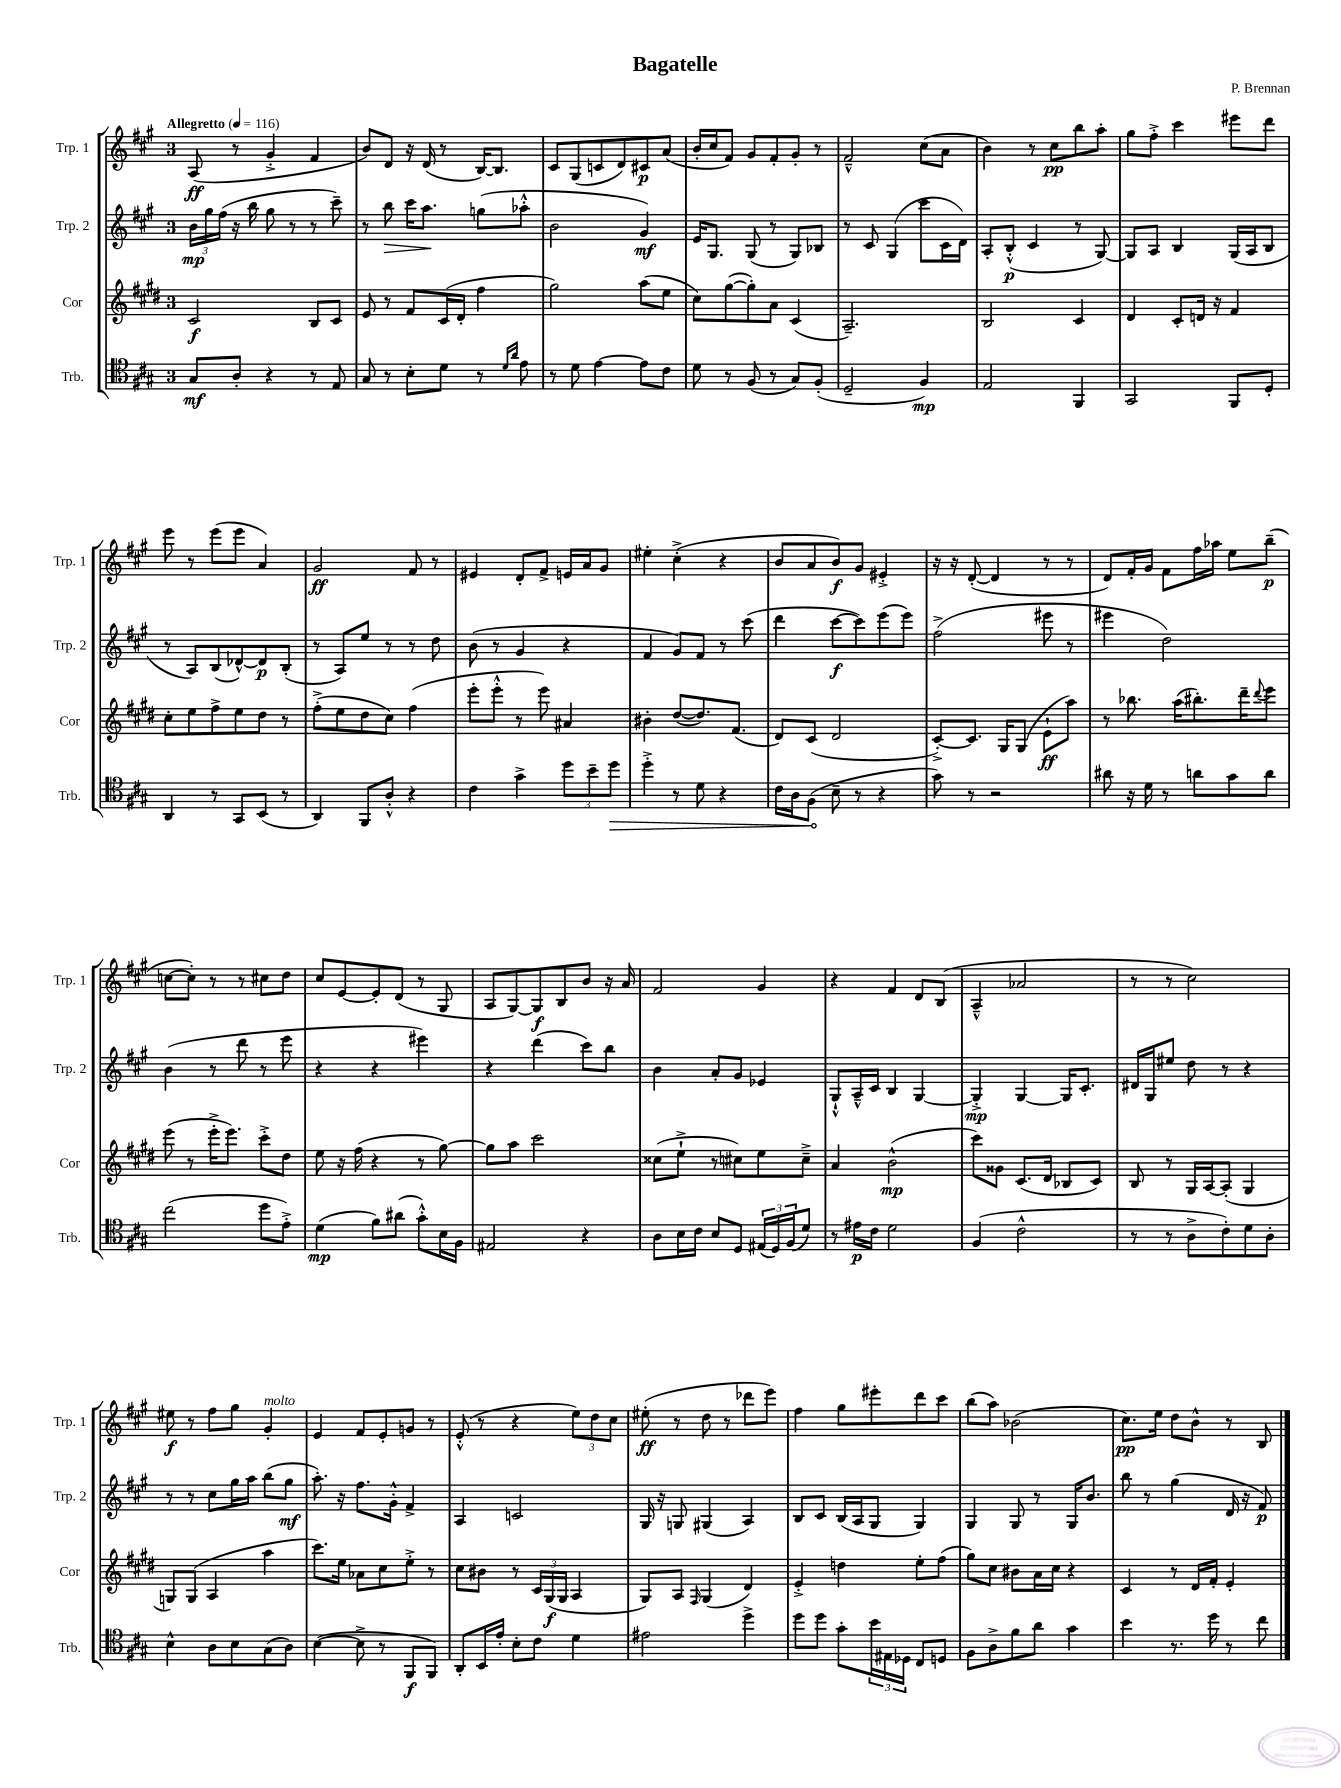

**kern	**dynam	**kern	**dynam	**kern	**dynam	**kern	**dynam
*part4	*part4	*part3	*part3	*part2	*part2	*part1	*part1
*staff4	*staff4	*staff3	*staff3	*staff2	*staff2	*staff1	*staff1
*I"Trb.	*	*I"Cor	*	*I"Trp. 2	*	*I"Trp. 1	*
*I'Trb.	*	*I'Cor	*	*I'Trp. 2	*	*I'Trp. 1	*
*clefC4	*	*clefG2	*	*clefG2	*	*clefG2	*
*k[f#c#g#]	*	*k[f#c#g#d#]	*	*k[f#c#g#]	*	*k[f#c#g#]	*
*M3/4	*	*M3/4	*	*M3/4	*	*M3/4	*
*MM116	*	*MM116	*	*MM116	*	*MM116	*
=1	=1	=1	=1	=1	=1	=1	=1
!	!	!	!	!	!	!LO:TX:a:B:t=Allegretto	!
8G#/L	mf	2c#/	f	24b\LL	mp	(8A/	ff
.	.	.	.	24gg#\	.	.	.
.	.	.	.	(24ff#\JJ	.	.	.
8A'/J	.	.	.	16r	.	8r	.
.	.	.	.	16bb\	.	.	.
4r	.	.	.	8gg#\	.	4g#'^/	.
.	.	.	.	8r	.	.	.
8r	.	8B/L	.	8r	.	4f#/	.
8E/	.	8c#/J	.	8ccc#~\)	.	.	.
=2	=2	=2	=2	=2	=2	=2	=2
8G#/	.	8e/	.	8r	.	8b/L)	.
!	!	!	!	!	!LO:HP:b	!	!
8r	.	8r	.	8bb\	>	8d/J	.
8B'\L	.	8f#/L	.	16ccc#\KL	.	16r	.
.	.	.	.	8.aa\J	.	(16d/	.
8d\J	.	(16c#/L	.	.	.	8r	.
.	.	16d#'/JJ	.	.	.	.	.
8r	.	4ff#\	.	(8ggn\L	]	[16B/KL)	.
.	.	.	.	.	.	8.B/J]	.
16qqd/LL	.	.	.	.	.	.	.
16qqa/JJ	.	.	.	.	.	.	.
8e\	.	.	.	8aa-X'^^\J	.	.	.
=3	=3	=3	=3	=3	=3	=3	=3
8r	.	2gg#\)	.	2b\	.	8c#/L	.
8d\	.	.	.	.	.	(8G#/	.
[4e\	.	.	.	.	.	8cn/	.
.	.	.	.	.	.	8d/)	.
8e\L]	.	(8aa\L	.	4g#/)	mf	8c#X/	p
8c#\J	.	8ee\J	.	.	.	(8a/J	.
=4	=4	=4	=4	=4	=4	=4	=4
8d\	.	8cc#\L)	.	16e/KL	.	16b'/LL	.
.	.	.	.	8.G#/J	.	16cc#/J	.
8r	.	([8gg#\	.	.	.	8f#/J)	.
(8F#/	.	8gg#'\])	.	(8G#/	.	8g#/L	.
8r	.	8a\J	.	8r	.	8f#'/	.
8G#/L)	.	(4c#/	.	8G#/L)	.	8g#'/J	.
(8F#'/J	.	.	.	8B-X/J	.	8r	.
=5	=5	=5	=5	=5	=5	=5	=5
2D~/	.	2.A~/)	.	8r	.	2f#~^^/	.
.	.	.	.	8c#/	.	.	.
.	.	.	.	(4G#/	.	.	.
4F#/)	mp	.	.	8ccc#\L	.	(8cc#\L	.
.	.	.	.	16c#\L	.	8a\J	.
.	.	.	.	16d\JJ)	.	.	.
=6	=6	=6	=6	=6	=6	=6	=6
2E/	.	2B/	.	8A'/L	.	4b\)	.
.	.	.	.	(8B'^^/J	p	.	.
.	.	.	.	4c#/	.	8r	.
.	.	.	.	.	.	8cc#\L	pp
4FF#/	.	4c#/	.	8r	.	8bb\	.
.	.	.	.	[8G#/)	.	8aa'\J	.
=7	=7	=7	=7	=7	=7	=7	=7
2GG#/	.	4d#/	.	8G#/L]	.	8gg#\L	.
.	.	.	.	8A/J	.	8ff#'^\J	.
.	.	8c#'/L	.	4B/	.	4ccc#\	.
.	.	16dn/Jk	.	.	.	.	.
.	.	16r	.	.	.	.	.
8FF#/L	.	4f#/	.	(16G#/LL	.	8eee#X\L	.
.	.	.	.	16A/J	.	.	.
8D'/J	.	.	.	8B/J	.	8ddd\J	.
!!LO:LB:g=z
=8	=8	=8	=8	=8	=8	=8	=8
4AA/	.	8cc#'\L	.	8r	.	8eee\	.
.	.	8ee\	.	8A/L)	.	8r	.
8r	.	8ff#^\	.	(8B/	.	(8eee\L	.
8GG#/L	.	8ee\	.	[8d-X^^/)	.	8eee\J	.
(8BB/J	.	8dd#\J	.	8d-/]	p	4a/)	.
8r	.	8r	.	(8B'/J	.	.	.
=9	=9	=9	=9	=9	=9	=9	=9
4AA/)	.	(8ff#'^\L	.	8r	.	2g#/	ff
.	.	8ee\	.	8A/L)	.	.	.
8FF#/L	.	8dd#\	.	8ee/J	.	.	.
8A'^^/J	.	8cc#\J)	.	8r	.	.	.
4r	.	(4ff#\	.	8r	.	8f#/	.
.	.	.	.	8dd\	.	8r	.
=10	=10	=10	=10	=10	=10	=10	=10
4c#\	.	8eee'\L	.	(8b\	.	4e#X/	.
.	.	8eee'^^\J	.	8r	.	.	.
4g#^\	.	8r	.	4g#/	.	8d'/L	.
.	.	8eee\)	.	.	.	8f#^/J	.
12dd\L	.	4a#X/	.	4r	.	16en/LL	.
.	.	.	.	.	.	16a/J	.
12b~\	.	.	.	.	.	.	.
.	.	.	.	.	.	8g#/J	.
!	!LO:HP:b	!	!	!	!	!	!
12dd\J	>	.	.	.	.	.	.
=11	=11	=11	=11	=11	=11	=11	=11
4dd'^\	.	4b#X'\	.	4f#/	.	4ee#X'\	.
8r	.	([8dd#/L	.	8g#/L)	.	(4cc#'^\	.
8d\	.	8.dd#/])	.	8f#/J	.	.	.
4r	.	.	.	8r	.	4r	.
.	.	(8.f#/J	.	.	.	.	.
.	.	.	.	(8ccc#\	.	.	.
=12	=12	=12	=12	=12	=12	=12	=12
16c#\LL	.	8d#/L)	.	4ddd\	.	8b/L	.
16A\J	.	.	.	.	.	.	.
(8F#\J	.	(8c#/J	.	.	.	8a/	.
8B~\	]	2d#/	.	[8ccc#\L	f	8b/)	f
8r	.	.	.	8ccc#\])	.	8g#/J	.
4r	.	.	.	(8eee\	.	4e#X'^/	.
.	.	.	.	8eee\J)	.	.	.
=13	=13	=13	=13	=13	=13	=13	=13
8g#\)	.	[8c#'^/L)	.	(2ff#^\	.	16r	.
.	.	.	.	.	.	16r	.
8r	.	8.c#/J]	.	.	.	([8d'/	.
2r	.	.	.	.	.	4d/]	.
.	.	16G#/KL	.	.	.	.	.
.	.	(8G#/J	.	.	.	.	.
.	.	8e`\L	ff	8eee#X\	.	8r	.
.	.	8aa\J)	.	8r	.	8r	.
=14	=14	=14	=14	=14	=14	=14	=14
8a#X\	.	8r	.	4eee#X\	.	8d/L)	.
16r	.	8.bb-X\	.	.	.	16f#'/L	.
16d\	.	.	.	.	.	16g#/JJ	.
8r	.	.	.	2dd\)	.	8f#\L	.
.	.	(16aa\KL	.	.	.	.	.
8an\L	.	8.bb#X'\)	.	.	.	16ff#\L	.
.	.	.	.	.	.	16aa-X\JJ	.
8g#\	.	.	.	.	.	8ee\L	.
.	.	16ddd#~\K	.	.	.	.	.
.	.	8qqddd#/	.	.	.	.	.
8a\J	.	8eee\J	.	.	.	(8bb~\J	p
!!LO:LB:g=z
=15	=15	=15	=15	=15	=15	=15	=15
(2cc#\	.	(8eee\	.	(4b\	.	[8ccn\L	.
.	.	8r	.	.	.	8cc'\J])	.
.	.	16eee'^\KL	.	8r	.	8r	.
.	.	8.eee\J)	.	.	.	.	.
.	.	.	.	8ddd\	.	8r	.
8dd\L	.	8ccc#'^\L	.	8r	.	8cc#X\L	.
8e'^\J)	.	8dd#\J	.	8eee\	.	8dd\J	.
=16	=16	=16	=16	=16	=16	=16	=16
(4d\	mp	8ee\	.	4r	.	8cc#/L	.
.	.	16r	.	.	.	[8e/	.
.	.	(16ff#\	.	.	.	.	.
8f#\L)	.	4r	.	4r	.	8e'/]	.
(8a#X\J	.	.	.	.	.	(8d/J	.
8g#'^^\L)	.	8r	.	4eee#X\)	.	8r	.
16B\L	.	[8gg#\)	.	.	.	8G#/	.
16F#\JJ	.	.	.	.	.	.	.
=17	=17	=17	=17	=17	=17	=17	=17
2E#X/	.	8gg#\L]	.	4r	.	8A/L	.
.	.	8aa\J	.	.	.	[8G#/)	.
.	.	2ccc#\	.	(4ddd\	.	8G#/]	f
.	.	.	.	.	.	8B/	.
4r	.	.	.	8ccc#\L)	.	8b/J	.
.	.	.	.	8bb\J	.	16r	.
.	.	.	.	.	.	16a/	.
=18	=18	=18	=18	=18	=18	=18	=18
8A\L	.	(8cc##X\L	.	4b\	.	2f#/	.
16B\L	.	8ee`^\J	.	.	.	.	.
16c#\JJ	.	.	.	.	.	.	.
8B/L	.	8r	.	8a'/L	.	.	.
8D/J	.	8cc#X\L)	.	8g#/J	.	.	.
(24E#X/LL	.	8ee\	.	4e-X/	.	4g#/	.
24D/)	.	.	.	.	.	.	.
(24F#/J	.	.	.	.	.	.	.
8d/J)	.	8cc#~^\J	.	.	.	.	.
=19	=19	=19	=19	=19	=19	=19	=19
8r	.	4a/	.	8G#`^^/L	.	4r	.
16e#X\LL	p	.	.	16A~^^/L	.	.	.
16c#\JJ	.	.	.	16c#/JJ	.	.	.
2d\	.	(2b^^\	mp	4B/	.	4f#/	.
.	.	.	.	[4G#/	.	8d/L	.
.	.	.	.	.	.	(8B/J	.
=20	=20	=20	=20	=20	=20	=20	=20
(4F#/	.	8ccc#\L)	.	4G#'^/]	mp	4A~^^/	.
.	.	8g##X\J	.	.	.	.	.
2c#^^\	.	(8.c#/L	.	[4G#/	.	2a-X/	.
.	.	16d#/Jk	.	.	.	.	.
.	.	8B-X/L	.	16G#/KL]	.	.	.
.	.	.	.	8.c#'/J	.	.	.
.	.	8c#/J)	.	.	.	.	.
=21	=21	=21	=21	=21	=21	=21	=21
8r	.	8B/	.	16d#X/LL	.	8r	.
.	.	.	.	16G#/J	.	.	.
8r	.	8r	.	8ee#X/J	.	8r	.
8A^\L	.	16G#/LL	.	8dd\	.	2cc#\)	.
.	.	[16A/J	.	.	.	.	.
8c#'\)	.	(8A'/J]	.	8r	.	.	.
8d\	.	4G#/	.	4r	.	.	.
8A'\J	.	.	.	.	.	.	.
!!LO:LB:g=z
=22	=22	=22	=22	=22	=22	=22	=22
4B^^\	.	8Gn/L)	.	8r	.	8ee#X\	f
.	.	(8G/J	.	8r	.	8r	.
8A\L	.	4A/	.	8cc#\L	.	8ff#\L	.
8B\	.	.	.	16gg#\L	.	8gg#\J	.
.	.	.	.	16aa\JJ	.	.	.
!	!	!	!	!	!	!LO:TX:a:i:t=molto	!
(8G#\	.	4aa\	.	(8bb\L	.	4g#'/	.
8A\J)	.	.	.	8gg#\J	mf	.	.
=23	=23	=23	=23	=23	=23	=23	=23
([4B\	.	8.ccc#\L)	.	8.aa'\)	.	4e/	.
.	.	16ee\Jk	.	16r	.	.	.
8B^\]	.	8a-X\L	.	8.ff#\L	.	8f#/L	.
8r	.	8cc#\	.	.	.	8e'/	.
.	.	.	.	16g#'^^\Jk	.	.	.
8FF#/L	f	8ee'^\J	.	4f#^/	.	8gn/J	.
8FF#/J)	.	8r	.	.	.	8r	.
=24	=24	=24	=24	=24	=24	=24	=24
8AA'/L	.	8cc#\L	.	4A/	.	(8e'^^/	.
16BB/L	.	8b#X\J	.	.	.	8r	.
16e'/JJ	.	.	.	.	.	.	.
8B'\L	.	8r	.	2cn/	.	4r	.
8c#\J	.	24c#/LL	.	.	.	.	.
.	.	(24G#/	f	.	.	.	.
.	.	24G#/JJ	.	.	.	.	.
4d\	.	4A/	.	.	.	12ee\L)	.
.	.	.	.	.	.	12dd\	.
.	.	.	.	.	.	12cc#\J	.
=25	=25	=25	=25	=25	=25	=25	=25
2e#X\	.	8G#/L)	.	16G#/	.	(8ee#X'\	ff
.	.	.	.	16r	.	.	.
.	.	8A/J	.	8Gn/	.	8r	.
.	.	16qqF#/	.	.	.	.	.
.	.	(4G#/	.	(4G#X/	.	8dd\	.
.	.	.	.	.	.	8r	.
4dd^\	.	4d#/)	.	4A/)	.	8ddd-X\L	.
.	.	.	.	.	.	8eee\J)	.
=26	=26	=26	=26	=26	=26	=26	=26
8dd\L	.	4e'^/	.	8B/L	.	4ff#\	.
8dd\J	.	.	.	8c#/J	.	.	.
8g#'\L	.	4ddn\	.	(16B/LL	.	8gg#\L	.
.	.	.	.	16A/J	.	.	.
24b\L	.	.	.	8G#/J	.	8eee#X'\	.
24E#X\	.	.	.	.	.	.	.
24D-X\JJ	.	.	.	.	.	.	.
8C#/L	.	8ee'\L	.	4G#/)	.	8ddd\	.
8Dn/J	.	(8ff#\J	.	.	.	8ccc#\J	.
=27	=27	=27	=27	=27	=27	=27	=27
8F#\L	.	8gg#\L)	.	4G#/	.	(8bb\L	.
8A^\	.	8cc#\J	.	.	.	8aa\J)	.
8f#\	.	8b#X\L	.	8G#/	.	(2b-X\	.
8a\J	.	16a\L	.	8r	.	.	.
.	.	16cc#\JJ	.	.	.	.	.
4g#\	.	4r	.	16G#/KL	.	.	.
.	.	.	.	8.b/J	.	.	.
=28	=28	=28	=28	=28	=28	=28	=28
4b\	.	4c#/	.	8bb\	.	8.cc#\L)	pp
.	.	.	.	8r	.	.	.
.	.	.	.	.	.	16ee\Jk	.
8.r	.	8r	.	(4gg#\	.	8dd\L	.
.	.	16d#/LL	.	.	.	8b^^\J	.
16dd\	.	16f#'/JJ	.	.	.	.	.
8r	.	4e'/	.	16d/	.	8r	.
.	.	.	.	16r	.	.	.
8cc#\	.	.	.	8f#/)	p	8B/	.
==	==	==	==	==	==	==	==
*-	*-	*-	*-	*-	*-	*-	*-
